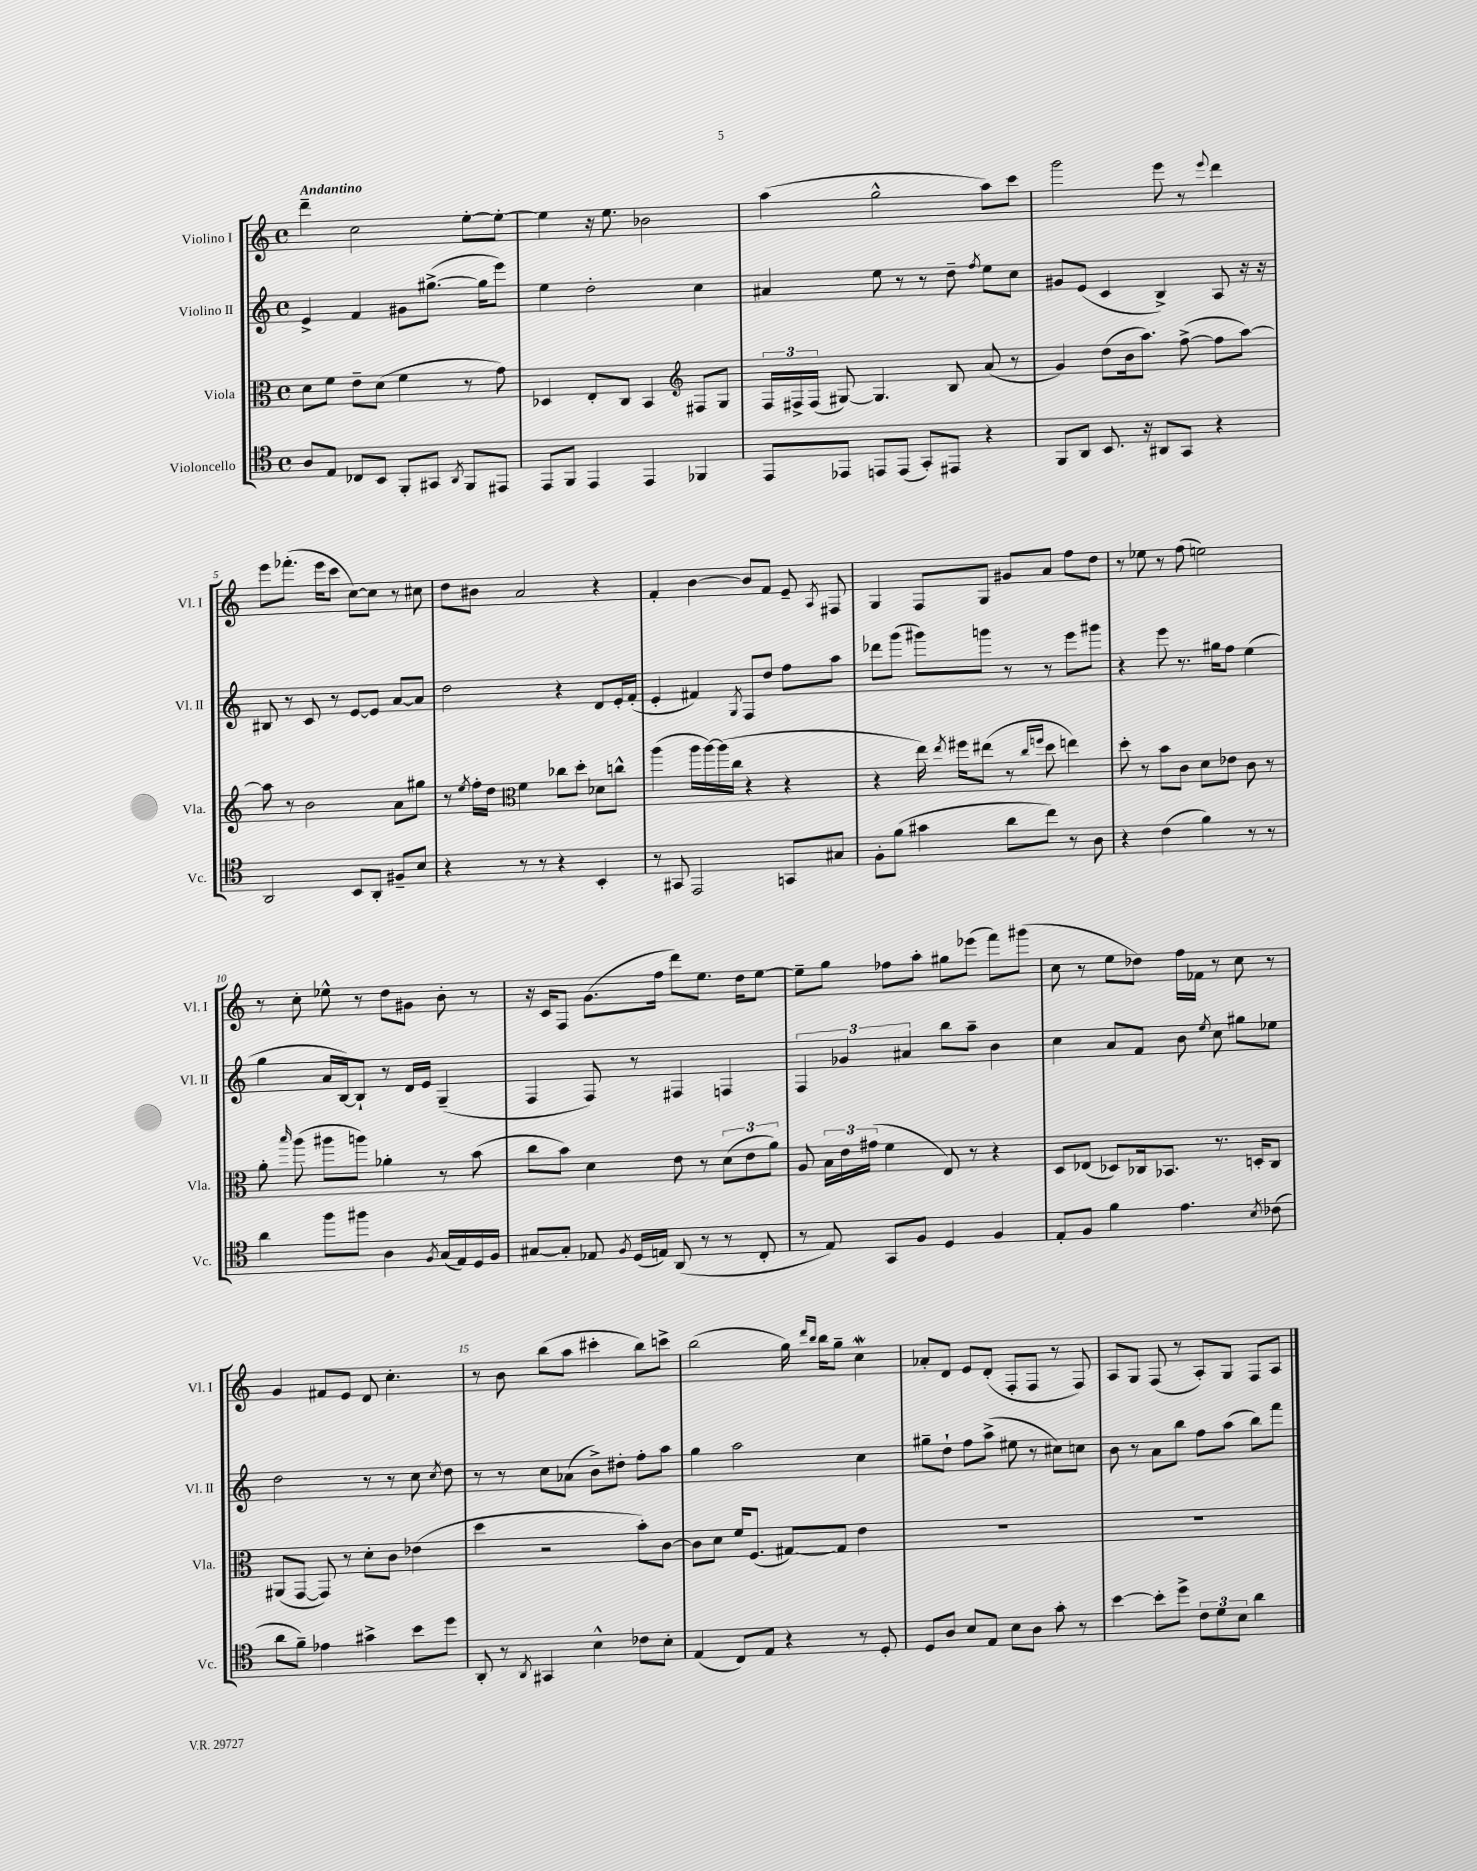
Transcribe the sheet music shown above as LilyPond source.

<<
\new StaffGroup <<
\new Staff = "s0" \with { instrumentName = "Violino I" shortInstrumentName = "Vl. I" } {
    \clef treble \key c \major \defaultTimeSignature \time 4/4 \tempo "Andantino"
    \autoBeamOff d'''4-- c''2 e''8[~-. e''8]~-. |
    e''4 r16 e''8. bes'2 |
    a''4( g''2-^ a''8[) c'''8] |
    g'''2 e'''8 r8 \appoggiatura { e'''8 } d'''4 |
    e'''8[ fes'''8.]-.( e'''16[ c'''8] c''8[~) c''8] r8 cis''8 |
    d''8[ bis'8] a'2 r4 |
    f'4-. b'4~ b'8[ f'8] e'8-- \acciaccatura { a8 } fis8 |
    g4 f8[ g8] gis'8[ a'8] f''8[ d''8] |
    r8 ees''8 r8 f''8( e''2) |
    r8 c''8-. ees''8-^ r8 d''8[ gis'8] b'8-. r8 |
    r16 c'16[ f8] g'8.[( f''16] d'''8[) e''8.] d''16[ e''8]~ |
    e''8[-- g''8] fes''8[ a''8]-. gis''8[ ees'''8]( f'''8[) gis'''8]( |
    c''8 r8 e''8[ des''8]) f''16[ fes'16] r8 c''8 r8 |
    g'4 fis'8[ e'8] d'8 c''4.-. |
    r8 b'8 b''8[( a''8] cis'''4-. b''8[) c'''8]-> |
    b''2( g''16) \grace { d'''16[ b''16] } b''16[ g''8]-- c''4\mordent |
    aes'8[-. d'8] e'8[ d'8]-.( f8[-. f8] r8 f8) |
    a8[ g8] f8( r8 a8[-.) g8] f8[ a8] \bar "|." |
}
\new Staff = "s1" \with { instrumentName = "Violino II" shortInstrumentName = "Vl. II" } {
    \clef treble \key c \major \defaultTimeSignature \time 4/4
    \autoBeamOff e'4-> f'4 gis'8[ gis''8.]~->( gis''16[ e'''8]) |
    e''4 d''2-. c''4 |
    ais'4 e''8 r8 r8 d''8-- \acciaccatura { f''8 } e''8[ c''8] |
    gis'8[ e'8]( c'4 b4->) a8 r16 r16 |
    bis8 r8 c'8 r8 e'8[~ e'8] a'8[~ a'8] |
    d''2 r4 d'8[ e'16-. f'16]-.( |
    e'4-. fis'4) \acciaccatura { g8 } f8[ d''8] f''8[ a''8] |
    des'''8[ g'''8]( gis'''8[) g'''8] r8 r8 e'''8[ gis'''8] |
    r4 e'''8 r8. gis''16[ f''8] e''4( |
    g''4 a'16[ b16~) b8]-! r8 d'16[ e'16] g4--( |
    f4 f8) r8 fis4 f4 |
    \tuplet 3/2 { f4 ges'4 ais'4 } b''8[ a''8]-- b'4 |
    c''4 a'8[ f'8] b'8 \acciaccatura { e''8 } c''8 gis''8[ ees''8] |
    d''2 r8 r8 c''8 \acciaccatura { c''8 } d''8 |
    r8 r8 c''8[ aes'8]( b'8[->) dis''8]-. f''8[-. a''8] |
    g''4 a''2 c''4 |
    gis''8[-- d''8]-! f''8[ a''8]->( eis''8 r8 cis''8[) c''8] |
    b'8 r8 a'8[ b''8] f''8[ a''8]( b''8[) f'''8] \bar "|." |
}
\new Staff = "s2" \with { instrumentName = "Viola" shortInstrumentName = "Vla." } {
    \clef alto \key c \major \defaultTimeSignature \time 4/4
    \autoBeamOff d'8[ f'8] e'8[-- d'8]( f'4 r8 g'8) |
    des4 e8[-. c8] b,4 \clef treble fis8[ g8] |
    \tuplet 3/2 { f16[ fis16-> fis16]( } gis8~) gis4. b8 a'8( r8 |
    g'4) d''8[( b'16 a''8.]) f''8~->( f''8[ a''8]~) |
    a''8 r8 b'2 a'8[ gis''8] |
    r8 \acciaccatura { e''8 } f''16[-. d''16] \clef alto f'4 ces''8[ d''8]-. des'8[ c''8]-^ |
    a''4( a''16[ a''16~) a''16( c''16] r4 r4 |
    r4 e''16) \acciaccatura { e''8 } fis''16[ eis''8]( r8 \grace { c''16[ f''16] } d''8 e''4) |
    d''8-. r8 b'8[ c'8] d'8[ ees'8] c'8 r8 |
    a'8-. \grace { b''16 } a''8( ais''8[ a''8]) aes'4-. r8 b'8( |
    c''8[ b'8]) d'4 e'8 r8 \tuplet 3/2 { d'8[( e'8 a'8]) } |
    a8 \tuplet 3/2 { b16[ e'16 gis'16]( } f'4 e8) r8 r4 |
    d8[ ees8]( des8[) ces16 bes,8.] r8. d16[-. ces8] |
    ais,8[( g,8]~ g,8) r8 d'8[-. c'8] ees'4( |
    d''4 r2 b'8[-.) c'8]~ |
    c'8[ d'8] f'16[ f8.]( gis8[~) gis8] e'4 |
    R1 |
    R1 \bar "|." |
}
\new Staff = "s3" \with { instrumentName = "Violoncello" shortInstrumentName = "Vc." } {
    \clef tenor \key c \major \defaultTimeSignature \time 4/4
    \autoBeamOff a8[ e8] ces8[ b,8] f,8[-. gis,8] \acciaccatura { a,8 } f,8[ eis,8] |
    e,8[ f,8] e,4 e,4 fes,4 |
    e,8[ ees,8] e,8[ e,8]( g,8[-.) eis,8] r4 |
    f,8[ a,8] b,8. r16 ais,8[ g,8] r4 |
    a,2 b,8[ a,8]-. fis8[-- b8] |
    r4 r8 r8 r4 b,4-. |
    r8 gis,8 e,2 g,8[ gis8] |
    f8[-. f'8]( gis'4 a'8[ c''8]) r8 a8 |
    r4 c'4( f'4) r8 r8 |
    a'4 f''8[ fis''8] a4 \acciaccatura { f8 } g16[( e16) d16 f16] |
    gis8[~ gis8]-. ees8 \acciaccatura { f8 } d16[( e16]) a,8( r8 r8 c8-. |
    r8 e8) g,8[ f8] d4 f4 |
    e8[-. f8] f'4 e'4. \acciaccatura { b8 } ces'8( |
    a'8[ f'8]--) ees'4 gis'4-> b'8[ d''8] |
    a,8-. r8 \acciaccatura { a,8 } gis,4 b4-^ ces'8[ b8]-. |
    e4( c8[) e8] r4 r8 d8-. |
    d8[ a8] b8[ e8] b8[ a8] g'8-. r8 |
    b'4~ b'8[-. d''8]-> \tuplet 3/2 { c'8[ d'8 b8] } a'4 \bar "|." |
}
>>
>>
\layout { \context { \Score \override BarNumber.break-visibility = ##(#f #t #t) barNumberVisibility = #(every-nth-bar-number-visible 5) } }
